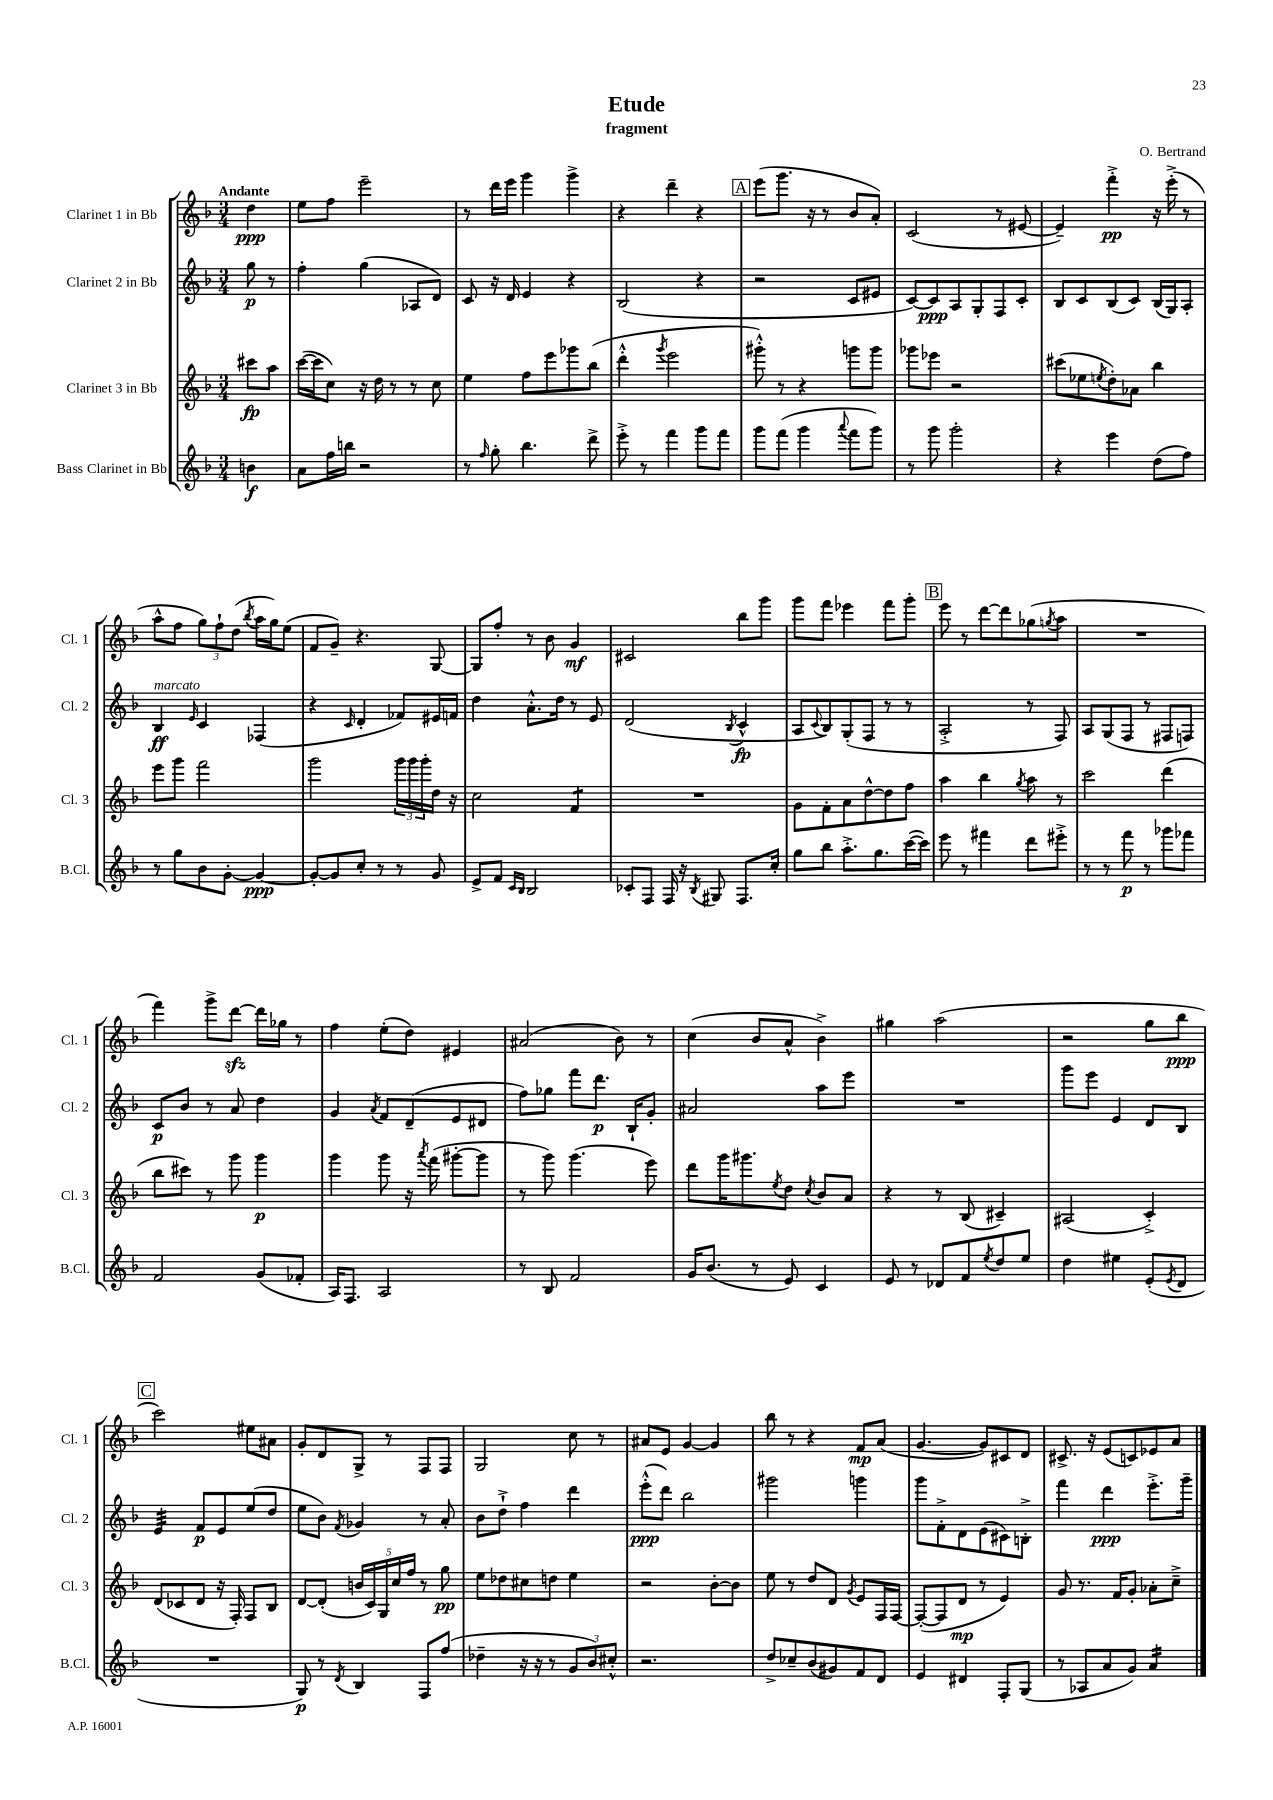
\header { title = "Etude" composer = "O. Bertrand" subtitle = "fragment" }
<<
\new StaffGroup <<
\new Staff = "s0" \with { instrumentName = "Clarinet 1 in Bb" shortInstrumentName = "Cl. 1" } {
    \clef treble \key f \major \numericTimeSignature \time 3/4 \partial 4 \tempo "Andante"
    d''4\ppp |
    e''8 f''8 e'''2-- |
    r8 d'''16 e'''16 g'''4 g'''4-> |
    r4 d'''4-- r4 |
    \mark \markup { \box "A" } e'''8( g'''8. r16 r8 bes'8 a'8-.) |
    c'2( r8 eis'8~ |
    eis'4--) f'''4-.->\pp r16 e'''16-.->( r8 |
    a''8-^ f''8 \tuplet 3/2 { g''8) f''8-! d''8( } \acciaccatura { bes''8 } a''16 g''16) e''8( |
    f'8 g'8--) r4. g8~ |
    g8 f''8-. r8 bes'8 g'4\mf |
    cis'2 bes''8 g'''8 |
    g'''8 f'''8 ees'''4 f'''8 g'''8-. |
    \mark \markup { \box "B" } e'''8 r8 d'''8~ d'''8 ges''8( \acciaccatura { g''8 } a''8 |
    R2. |
    f'''4) g'''8-> d'''8~\sfz d'''16 ges''16 r8 |
    f''4 e''8-.( d''8) eis'4 |
    ais'2( bes'8) r8 |
    c''4( bes'8 a'8-^ bes'4->) |
    gis''4 a''2( |
    r2 g''8 bes''8\ppp |
    \mark \markup { \box "C" } c'''2) eis''8 ais'8 |
    g'8-. d'8 g8-> r8 f8 f8 |
    g2 c''8 r8 |
    ais'8 e'8 g'4~ g'4 |
    bes''8 r8 r4 f'8\mp a'8( |
    g'4.~ g'8) cis'8 d'8 |
    cis'8.-> r16 e'8( c'8) ees'8 a'8 \bar "|." |
}
\new Staff = "s1" \with { instrumentName = "Clarinet 2 in Bb" shortInstrumentName = "Cl. 2" } {
    \clef treble \key f \major \numericTimeSignature \time 3/4 \partial 4
    g''8\p r8 |
    f''4-. g''4( aes8 d'8) |
    c'8 r16 d'16 e'4 r4 |
    bes2( r4 |
    \mark \markup { \box "A" } r2 c'8 eis'8 |
    c'8~) c'8\ppp a8 g8-. f8 c'8-. |
    bes8 c'8 bes8( c'8) bes16( g16) a8-. |
    bes4\ff^\markup { \italic "marcato" } \grace { e'16 } c'4 fes4( |
    r4 \grace { c'16 } d'4-. fes'8) eis'16 f'16 |
    d''4 a'8.-.-^ d''16 r8 e'8 |
    d'2( \acciaccatura { bes8 } c'4-^\fp |
    a8 \appoggiatura { c'8 } bes8) g8-.( f8 r8 r8 |
    \mark \markup { \box "B" } a2-.-> r8 f8) |
    a8 g8( f8 r8 fis8 f8) |
    c'8\p bes'8 r8 a'8 d''4 |
    g'4 \acciaccatura { a'8 } f'8 d'8--( e'8 dis'8 |
    f''8) ges''8 f'''8 d'''8.\p bes16-! g'8-. |
    ais'2 a''8 e'''8 |
    R2. |
    g'''8 e'''8 e'4 d'8 bes8 |
    \mark \markup { \box "C" } e'4:32 f'8\p e'8 e''8( d''8 |
    e''8 bes'8) \acciaccatura { f'8 } ges'4 r8 a'8-. |
    bes'8 d''8-!-> f''4 d'''4 |
    e'''8-.-^\ppp( d'''8) bes''2 |
    gis'''2 g'''4 |
    g'''8 f'8-.-> d'8 e'8( cis'8) b8-.-> |
    f'''4 d'''4\ppp e'''8.-.-> g'''16-- \bar "|." |
}
\new Staff = "s2" \with { instrumentName = "Clarinet 3 in Bb" shortInstrumentName = "Cl. 3" } {
    \clef treble \key f \major \numericTimeSignature \time 3/4 \partial 4
    cis'''8\fp a''8 |
    c'''16~( c'''16 c''8) r16 d''16 r8 r8 c''8 |
    e''4 f''8 e'''8 ges'''8 bes''8( |
    d'''4-.-^ \acciaccatura { g'''8 } e'''2 |
    \mark \markup { \box "A" } gis'''8-.-^) r8 r4 g'''8 g'''8 |
    ges'''8 ees'''8 r2 |
    cis'''8( ees''8 \acciaccatura { e''8 } d''8-.) aes'8 bes''4 |
    e'''8 g'''8 f'''2 |
    g'''2 \tuplet 3/2 { g'''16 g'''16 g'''16-. } d''16 r16 |
    c''2 f'4:8 |
    R2. |
    g'8 f'8-. a'8 d''8~-^ d''8 f''8 |
    \mark \markup { \box "B" } a''4 bes''4 \acciaccatura { g''8 } a''8 r8 |
    c'''2 d'''4( |
    bes''8 cis'''8) r8 g'''8 g'''4\p |
    g'''4 g'''8 r16 \acciaccatura { a'''8 } f'''16( gis'''8~-. gis'''8 |
    r8 g'''8) g'''4.( e'''8) |
    d'''8 g'''16 gis'''8. \acciaccatura { e''8 } d''8 \acciaccatura { c''8 } bes'8 a'8 |
    r4 r8 bes8( cis'4--) |
    ais2( c'4-.->) |
    \mark \markup { \box "C" } d'8( ces'8 d'8 r16 f16-.) f8 bes8 |
    d'8~ d'8-.( \tuplet 5/4 { b'16 c'16) g16 c''16 f''16 } r8 g''8\pp |
    e''8 des''8 cis''8 d''8 e''4 |
    r2 bes'8~-. bes'8 |
    e''8 r8 d''8 d'8 \acciaccatura { g'8 } e'8 f16 f16~ |
    f8~-.( f8 d'8\mp r8 e'4) |
    g'8 r8. f'16 g'8-. aes'8-. c''8---> \bar "|." |
}
\new Staff = "s3" \with { instrumentName = "Bass Clarinet in Bb" shortInstrumentName = "B.Cl." } {
    \clef treble \key f \major \numericTimeSignature \time 3/4 \partial 4
    b'4\f |
    a'8 f''16 b''16 r2 |
    r8 \grace { f''16 } g''8-. bes''4. d'''8-> |
    e'''8-.-> r8 f'''4 g'''8 f'''8 |
    \mark \markup { \box "A" } g'''8 f'''8( g'''4 \appoggiatura { a'''8 } f'''8 g'''8) |
    r8 g'''8 g'''2-. |
    r4 e'''4 d''8( f''8) |
    r8 g''8 bes'8 g'8~-. g'4~\ppp |
    g'8~-. g'8 c''8-. r8 r8 g'8 |
    e'8-> f'8 \grace { c'16 bes16 } bes2 |
    ces'8-. f8 f16 r16 \acciaccatura { bes8 } gis8 f8. c''16-. |
    g''8 bes''8 a''8.-.-> g''8. c'''16~( c'''16) |
    \mark \markup { \box "B" } e'''8 r8 fis'''4 d'''8 eis'''8-.-> |
    r8 r8 f'''8\p r8 ges'''8 fes'''8 |
    f'2 g'8( fes'8-. |
    a16) f8. a2 |
    r8 bes8 f'2 |
    g'16 bes'8.( r8 e'8) c'4 |
    e'8 r8 des'8 f'8 \acciaccatura { e''8 } d''8 e''8 |
    d''4 eis''4 e'8-.( \acciaccatura { e'8 } d'8 |
    \mark \markup { \box "C" } R2. |
    g8\p) r8 \acciaccatura { d'8 } bes4 f8 f''8( |
    des''4-- r16 r16 r8 \tuplet 3/2 { g'8 bes'8) cis''8-.-^ } |
    r2. |
    d''8-> ces''8-- bes'8( gis'8) f'8 d'8 |
    e'4 dis'4 f8-. g8( |
    r8 aes8 a'8 g'8) a'4:16 \bar "|." |
}
>>
>>
\layout { \context { \Score \remove "Bar_number_engraver" } }
